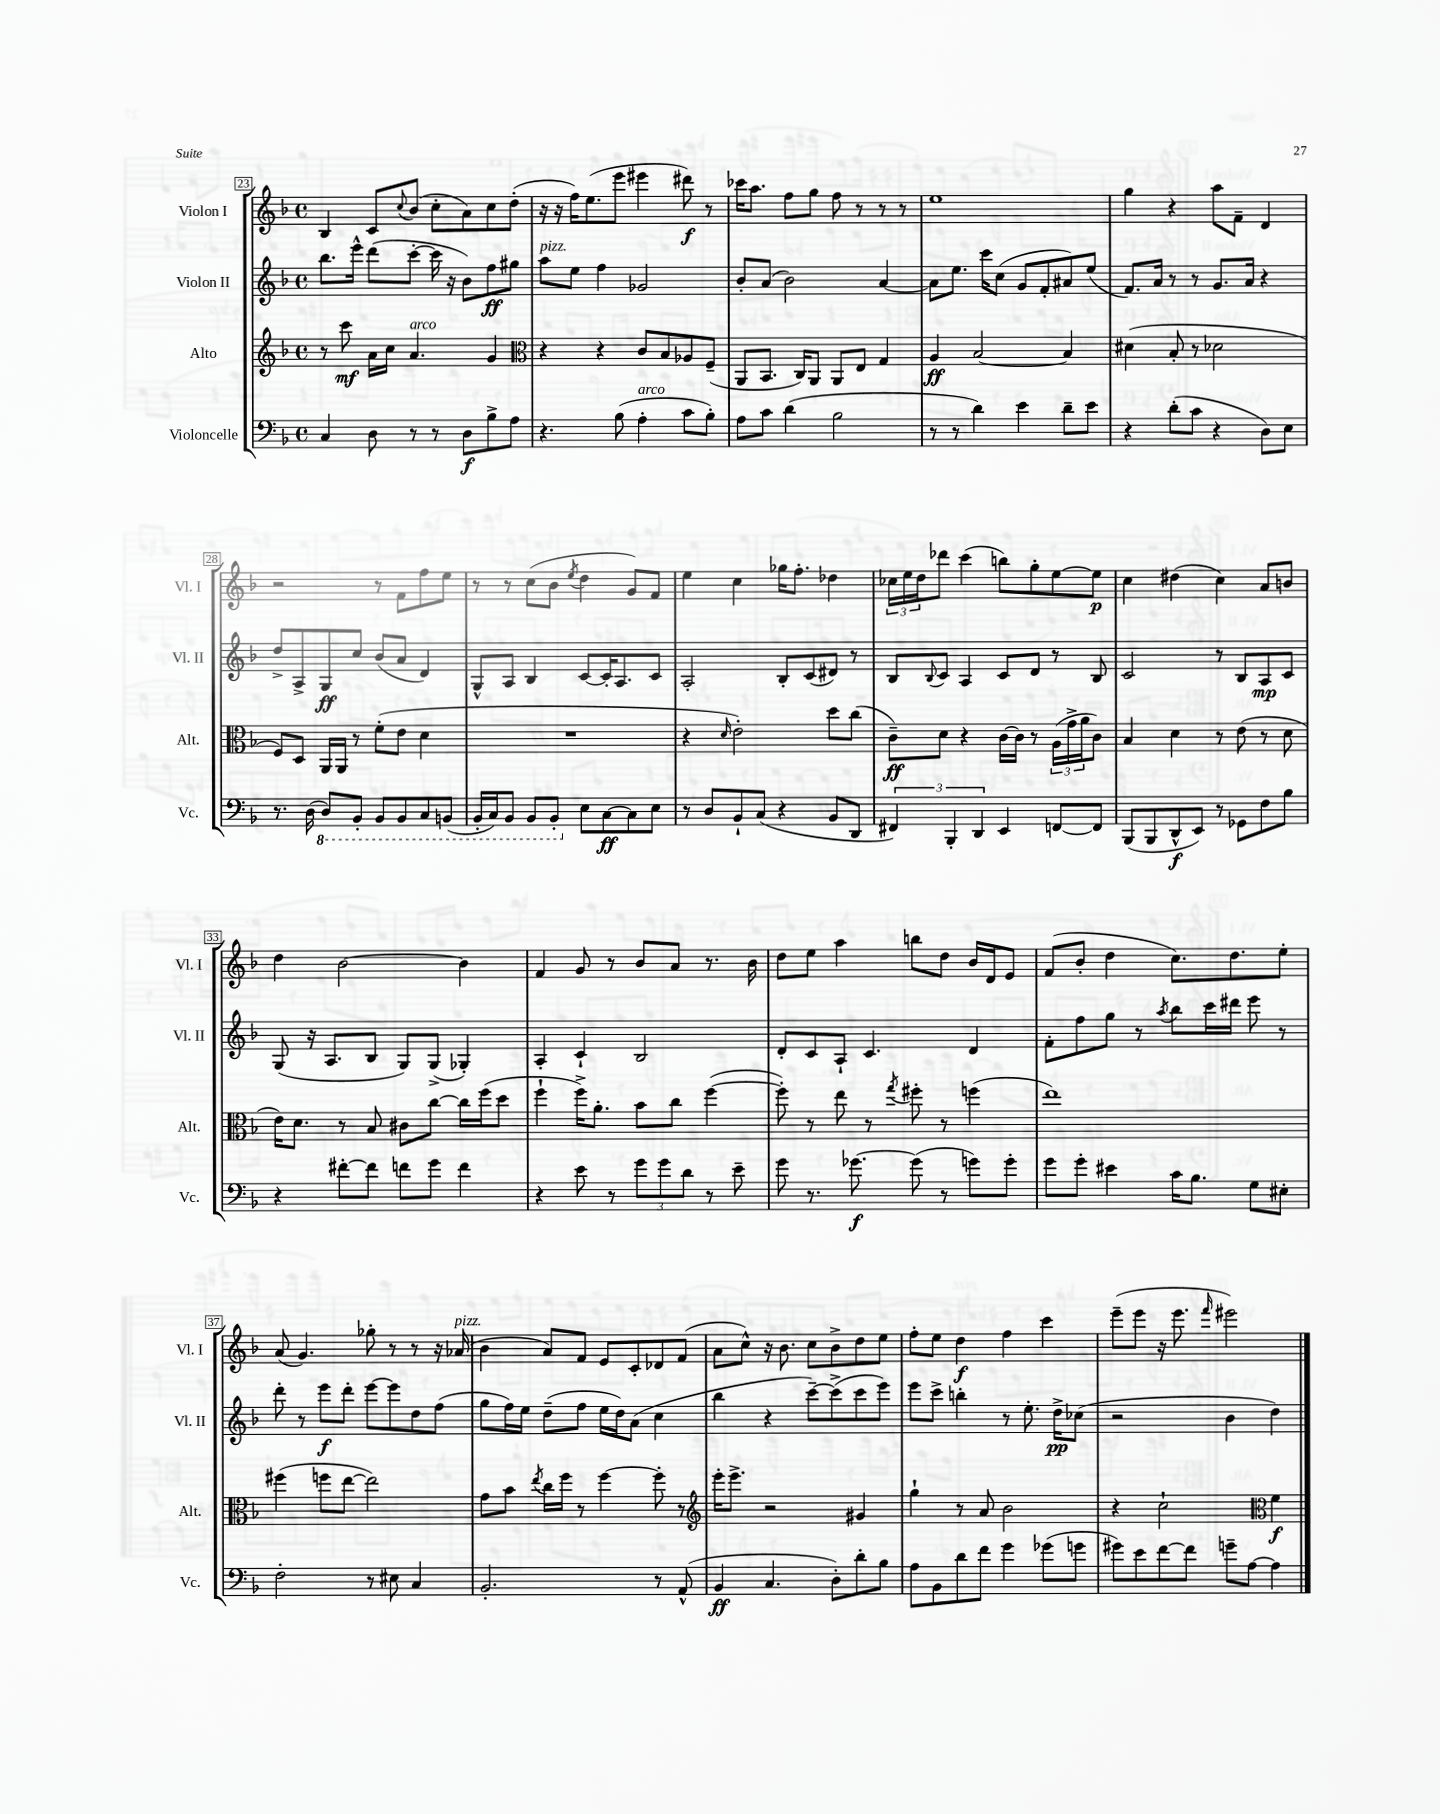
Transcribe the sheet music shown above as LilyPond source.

<<
\new StaffGroup <<
\new Staff = "s0" \with { instrumentName = "Violon I" shortInstrumentName = "Vl. I" } {
    \clef treble \key f \major \defaultTimeSignature \time 4/4
    bes4 c'8 \appoggiatura { c''8 } bes'8( c''8-. a'8) c''8 d''8-.( |
    r16 r16 f''16) e''8.( e'''8 eis'''4 dis'''8\f) r8 |
    ces'''16 a''8. f''8 g''8 f''8 r8 r8 r8 |
    e''1 |
    g''4 r4 a''8 f'8-- d'4 |
    r2 r8 f'8 f''8 e''8 |
    r8 r8 c''8( bes'8 \acciaccatura { e''8 } d''4 g'8) f'8 |
    e''4 c''4 ges''16 f''8.-. des''4 |
    \tuplet 3/2 { ces''16 e''16 d''16 } des'''8 c'''4( b''8) g''8-. e''8~ e''8\p |
    c''4 dis''4( c''4) a'8 b'8 |
    d''4 bes'2~ bes'4 |
    f'4 g'8 r8 bes'8 a'8 r8. bes'16 |
    d''8 e''8 a''4 b''8 d''8 bes'16 d'16 e'8 |
    f'8( bes'8-. d''4 c''8.) d''8. e''8-. |
    a'8( g'4.) ges''8-. r8 r8 r16 aes'16^\markup { \italic "pizz." }( |
    bes'4 a'8) f'8 e'8 c'8-. des'8 f'8( |
    a'8 c''8-^) r16 bes'8. c''8 bes'8-> d''8 e''8 |
    f''8-. e''8 d''4\f f''4 c'''4 |
    e'''8--( e'''8 r16 e'''8. \grace { f'''16 } eis'''2) \bar "|." |
}
\new Staff = "s1" \with { instrumentName = "Violon II" shortInstrumentName = "Vl. II" } {
    \clef treble \key f \major \defaultTimeSignature \time 4/4
    bes''8. e'''16-^ d'''8( c'''8~-. c'''16 r16 bes'8) f''8\ff gis''8 |
    a''8^\markup { \italic "pizz." } e''8 f''4 ges'2 |
    bes'8-. a'8( bes'2) a'4~ |
    a'8 e''8. c'''16 c''8( g'8 f'8-. ais'8) e''8( |
    f'8.) a'16 r8 r8 g'8. a'16 r4 |
    d''8-> a8-> g8\ff c''8 bes'8( a'8 d'4) |
    g8-^ a8 bes4 c'8~ c'16-. a8. c'8 |
    a2-. bes8-. c'8( dis'8) r8 |
    bes8 \appoggiatura { bes8 } c'8 a4 c'8 d'8 r8 bes8 |
    c'2 r8 bes8 a8\mp c'8 |
    g8( r16 a8. bes8 g8) g8->( ges4-.) |
    a4-. c'4-! bes2 |
    d'8-. c'8 a8-! c'4. d'4 |
    f'8-. f''8 g''8 r8 \acciaccatura { a''8 } bes''8 c'''16 dis'''16 e'''8 r8 |
    d'''8-. r8 e'''8\f d'''8-. e'''8~ e'''8 d''8 f''8( |
    g''8 f''16) e''16 d''8--( f''8 e''16 d''16) a'8( c''4 |
    bes''4 r4 c'''8~--) c'''8->( c'''8 e'''8) |
    e'''8 c'''8-> b''4-. r8 e''8.-. d''16->\pp ces''8( |
    r2 bes'4 d''4) \bar "|." |
}
\new Staff = "s2" \with { instrumentName = "Alto" shortInstrumentName = "Alt." } {
    \clef treble \key f \major \defaultTimeSignature \time 4/4
    r8 c'''8\mf a'16 c''16 a'4.^\markup { \italic "arco" } g'4 |
    \clef alto r4 r4 c'8 bes8 aes8 f8--( |
    a,8 bes,8. c16) a,8 a,8 e8 g4 |
    a4\ff bes2~ bes4 |
    dis'4( bes8-. r8 des'2 |
    f8) d8 a,16 a,16 r8 f'8-.( e'8 d'4 |
    R1 |
    r4 \grace { d'16 } e'2-.) d''8 c''8( |
    c'8--\ff) d'8 r4 c'16~ c'16 r8 \tuplet 3/2 { a16( g'16-> a'16 } c'8) |
    bes4 d'4 r8 e'8( r8 d'8 |
    e'16) d'8. r8 bes8 cis'8 c''8~ c''16 f''16( d''8 |
    f''4-! f''16->) a'8.-. bes'8 c''8 f''4~( |
    f''8-.) r8 e''8 r8 \acciaccatura { g''8 } fis''8-. r8 f''4( |
    e''1) |
    fis''4( f''8 e''8~ e''2) |
    g'8 bes'8 \acciaccatura { e''8 } c''16 f''16 r8 f''4~ f''8-. r8 |
    \clef treble e'''16-. e'''8.-> r2 gis'4 |
    g''4-! r8 a'8 bes'2 |
    r4 c''2-! \clef alto f'4\f \bar "|." |
}
\new Staff = "s3" \with { instrumentName = "Violoncelle" shortInstrumentName = "Vc." } {
    \clef bass \key f \major \defaultTimeSignature \time 4/4
    c4 d8 r8 r8 d8\f bes8-> a8 |
    r4. bes8( a4-.^\markup { \italic "arco" } c'8 bes8-.) |
    a8 c'8 d'4( bes2 |
    r8 r8 d'4) e'4 d'8-- e'8 |
    r4 d'8-.( c'8 r4 d8) e8 |
    r8. d16( \ottava #-1 d,8) bes,,8-. bes,,8 bes,,8 c,8 b,,8( |
    bes,,16-. c,16) bes,,8 bes,,8 bes,,8-. \ottava #0 e8 c8~\ff c8 e8 |
    r8 d8 bes,8-! c8( r4 bes,8 d,8 |
    \tuplet 3/2 { fis,4) bes,,4-. d,4 } e,4 f,8~ f,8 |
    bes,,8( bes,,8 d,8-^\f e,8) r8 ges,8 f8 bes8 |
    r4 fis'8~-. fis'8 f'8 g'8 f'4 |
    r4 e'8 r8 \tuplet 3/2 { g'8 g'8 d'8 } r8 e'8-- |
    g'8 r8. ges'8.~\f ges'8( r8 g'8) g'8-. |
    g'8 g'8-. eis'4 c'16 bes8. g8 eis8-. |
    f2-. r8 eis8 c4 |
    bes,2.-. r8 a,8-^( |
    bes,4\ff c4. d8-.) d'8-. bes8 |
    a8 bes,8 d'8 f'8 g'4 ges'8( g'8 |
    gis'8) e'8 f'8~ f'8 g'8-- a8~ a4 \bar "|." |
}
>>
>>
\layout { \context { \Score currentBarNumber = #23 \override BarNumber.stencil = #(make-stencil-boxer 0.1 0.3 ly:text-interface::print) } }
